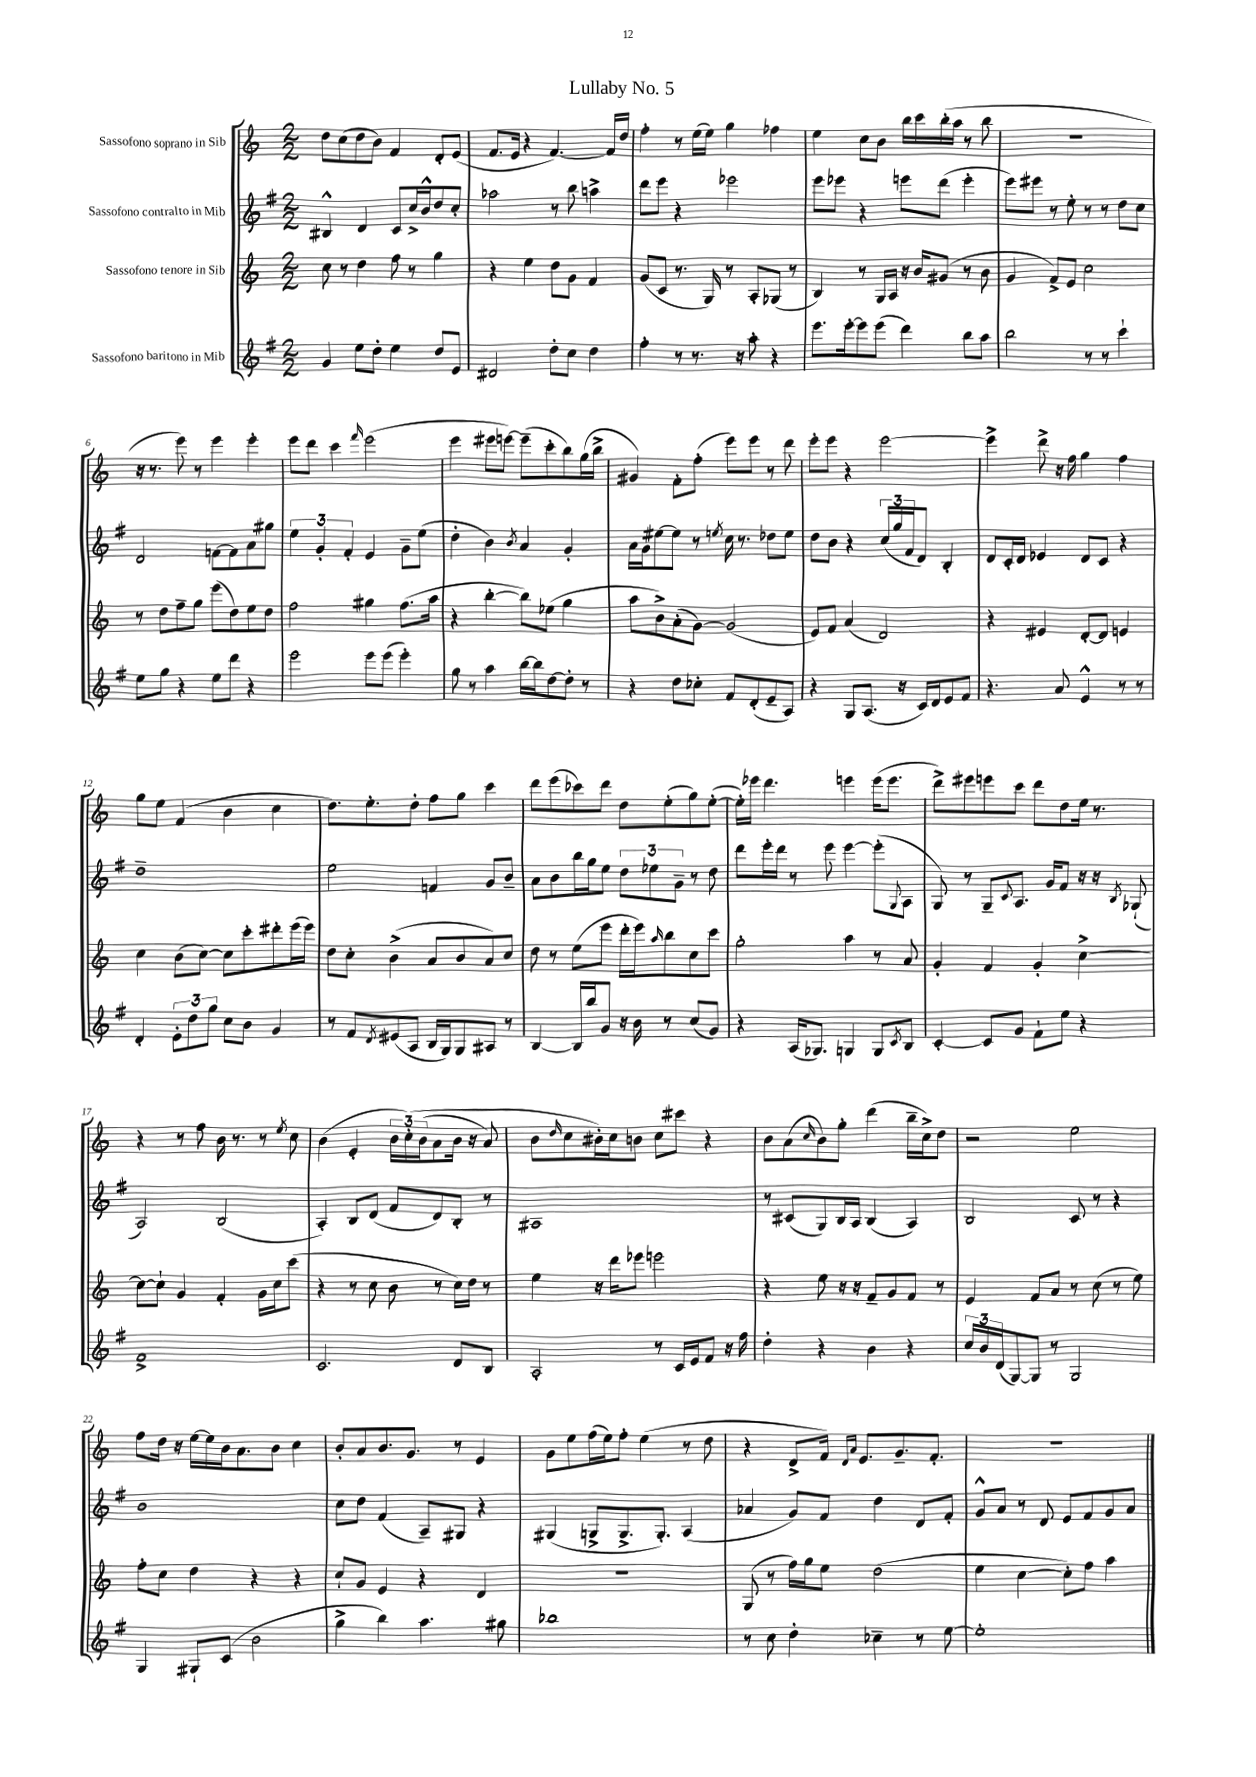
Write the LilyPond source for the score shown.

\header { title = "Lullaby No. 5" }
<<
\new StaffGroup <<
\new Staff = "s0" \with { instrumentName = "Sassofono soprano in Sib" } {
    \clef treble \key c \major \numericTimeSignature \time 2/2
    d''8 c''8( d''8 b'8) f'4 d'8-. e'8( |
    f'8. e'16 r4 f'4.~) f'16 d''16 |
    f''4-. r8 e''16( e''16) g''4 fes''4 |
    e''4 c''8 b'8 b''16 c'''16 b''16-.( a''16 r8 b''8 |
    r1 |
    r16 r8. e'''8) r8 e'''4 e'''4-. |
    e'''8 d'''8 c'''4 \grace { f'''16 } e'''2( |
    e'''4 eis'''8 e'''8~) e'''8--( c'''8-. b''8) g''16( b''16-> |
    gis'4) f'8-. f''8-.( e'''8) e'''8 r8 d'''8 |
    e'''8-. e'''8 r4 e'''2~ |
    e'''4-> d'''8-> r16 f''16 g''4 f''4 |
    g''8 e''8 f'4( b'4 c''4 |
    d''8.) e''8.-. d''8-. f''8 g''8 c'''4 |
    d'''8 e'''8( ces'''8) d'''8 d''8 e''8-.( g''8) e''8~-.( |
    e''16-.) ees'''16 d'''4. e'''4 e'''16( e'''8. |
    d'''8->) eis'''8 e'''8 c'''8 d'''8 d''8 e''16 r8. |
    r4 r8 f''8 b'16 r8. r8 \acciaccatura { e''8 } c''8 |
    b'4( e'4-. \tuplet 3/2 { b'16 c''16-.)\( b'16( } a'8 b'16 r16 a'8) |
    b'8 \grace { d''16 } c''8 bis'16-.\) c''16 b'8 c''8 cis'''8 r4 |
    b'8 a'8( \grace { c''16 } b'8) g''8-. d'''4( b''16-- c''16->) d''8 |
    r2 e''2 |
    f''8 d''16 r16 e''16~ e''16 b'16 a'8. b'8 c''4 |
    b'8-. a'8 b'8. g'8. r8 e'4 |
    g'8 e''8 f''16( e''16) f''8-. e''4( r8 d''8 |
    r4 d'8-> f'16) \grace { d'16 a'16 } e'8. g'8.-- f'8.-. |
    R1 \bar "|." |
}
\new Staff = "s1" \with { instrumentName = "Sassofono contralto in Mib" } {
    \clef treble \key g \major \numericTimeSignature \time 2/2
    bis4-^ d'4 c'8 c''16-> b'16-^ d''8 c''8-. |
    aes''2 r8 b''8 a''4-> |
    d'''8 e'''8 r4 ees'''2 |
    e'''8 ees'''8 r4 e'''8 d'''8( e'''4-. |
    e'''8) eis'''8 r8 e''8-. r8 r8 d''8 c''8 |
    d'2 f'8~ f'8 a'8 gis''8 |
    \tuplet 3/2 { e''4 g'4-. fis'4-. } e'4 g'8-- e''8( |
    d''4-. b'4) \acciaccatura { b'8 } a'4 g'4-. |
    a'16 g'16 eis''8~ eis''8 r8 \acciaccatura { e''8 } c''16 r8. des''8 e''8 |
    d''8 b'8 r4 \tuplet 3/2 { c''16( g''16 fis'16 } d'8) b4-. |
    d'8 c'16-. d'16 ees'4 d'8 c'8 r4 |
    d''1-- |
    e''2 f'4 g'8 b'8-- |
    a'8 b'8 b''16 g''16 e''8 \tuplet 3/2 { d''8 ees''8 g'8-- } r8 d''8 |
    d'''8 e'''16-. d'''16 r8 e'''8 e'''4~ e'''8-.( \appoggiatura { g8 } a8 |
    g8) r8 g8-- \appoggiatura { c'8 } a8. g'16 fis'8 r16 r16 \acciaccatura { b8 } ges8-!( |
    a2) b2( |
    a4-.) b8 d'8( fis'8 d'8) b8-. r8 |
    ais1 |
    r8 cis'8( g8) b16 a16 b4( a4) |
    b2 c'8 r8 r4 |
    b'1 |
    c''8 d''8 fis'4( a8--) gis8 r4 |
    gis4( g8-> g8.-> g8.-.) a4( |
    aes'4 g'8) fis'8 d''4 d'8 fis'8-. |
    g'8-^ a'8 r8 d'8 e'8 fis'8 g'8 a'8 \bar "|." |
}
\new Staff = "s2" \with { instrumentName = "Sassofono tenore in Sib" } {
    \clef treble \key c \major \numericTimeSignature \time 2/2
    c''8 r8 d''4 f''8 r8 g''4 |
    r4 e''4 d''8 g'8 f'4 |
    g'8( c'8 r8. g16) r8 a8-. ges8( r8 |
    b4) r8 g16 a16 r16 b'16 gis'8( r8 b'8 |
    g'4 f'8->) e'8 c''2 |
    r8 d''8 f''8-- g''8 e'''8( d''8) e''8 d''8 |
    f''2 gis''4 f''8.( a''16 |
    r4 b''4~-. b''8) ees''8( g''4 |
    a''8 b'8->) a'8-.( g'8~) g'2( |
    e'8) f'8 a'4( d'2) |
    r4 eis'4 d'8~-. d'8 e'4 |
    c''4 b'8( c''8~) c''8 c'''8-. dis'''8-. e'''16( e'''16) |
    d''8 c''8-. b'4->( a'8 b'8 a'8) c''8 |
    d''8 r8 e''8( e'''8 d'''16-. e'''16) \grace { a''16 } b''8 c''8 c'''8 |
    g''2-. a''4 r8 a'8 |
    g'4-. f'4 g'4-. c''4~-> |
    c''8~ c''8-! g'4 f'4-. g'16 c''16 c'''8( |
    r4 r8 c''8 b'8 r8 c''16) d''16 r8 |
    e''4 r16 d'''16 ees'''8 e'''2 |
    r4 e''8 r16 r16 f'8-- g'8 f'8 r8 |
    e'4 f'8 a'8 r8 c''8( r8 e''8) |
    f''8-. c''8 d''4 r4 r4 |
    c''8-! g'8 e'4 r4 d'4 |
    r1 |
    g8( r8 f''16) g''16 e''8 d''2( |
    e''4 c''4~ c''8-.) f''8 a''4 \bar "|." |
}
\new Staff = "s3" \with { instrumentName = "Sassofono baritono in Mib" } {
    \clef treble \key g \major \numericTimeSignature \time 2/2
    g'4 e''8 d''8-. e''4 d''8 e'8 |
    dis'2 d''8-. c''8 d''4 |
    fis''4-. r8 r8. r16 a''8-. r4 |
    e'''8. e'''16~-. e'''8 e'''8( d'''4) b''8 a''8 |
    b''2 r8 r8 c'''4-! |
    e''8 g''8 r4 e''8 d'''8 r4 |
    e'''2 e'''8 e'''8( e'''4-.) |
    g''8 r8 a''4 b''16~ b''16 d''8~ d''8-. r8 |
    r4 d''8 ces''8-. fis'8 d'8-.( e'8-- a8) |
    r4 g8 a8.( r16 c'16) d'16 e'8 fis'8 |
    r4. a'8 e'4-^ r8 r8 |
    d'4-. \tuplet 3/2 { e'8-. d''8 g''8 } c''8 b'8 g'4 |
    r8 fis'8 \acciaccatura { d'8 } eis'8( a8 b16 g16) g8 ais8 r8 |
    b4~ b16 b''16 g'8 r16 b'16 r8 c''8( g'8) |
    r4 a16( ges8.) g4 g8 \acciaccatura { c'8 } b8 |
    c'4~-. c'8 g'8 fis'8-! e''8 r4 |
    fis'1-> |
    c'2. d'8 b8 |
    a2-. r8 c'16 e'16 fis'8 r16 fis''16 |
    d''4-. r4 b'4 r4 |
    \tuplet 3/2 { c''16 b'16 d'16( } g8~) g8 r8 g2 |
    g4 gis8-! c'8( b'2 |
    g''4-> b''4) a''4. gis''8 |
    bes''1 |
    r8 c''8 d''4-. ces''4-- r8 e''8~ |
    e''1-. \bar "|." |
}
>>
>>
